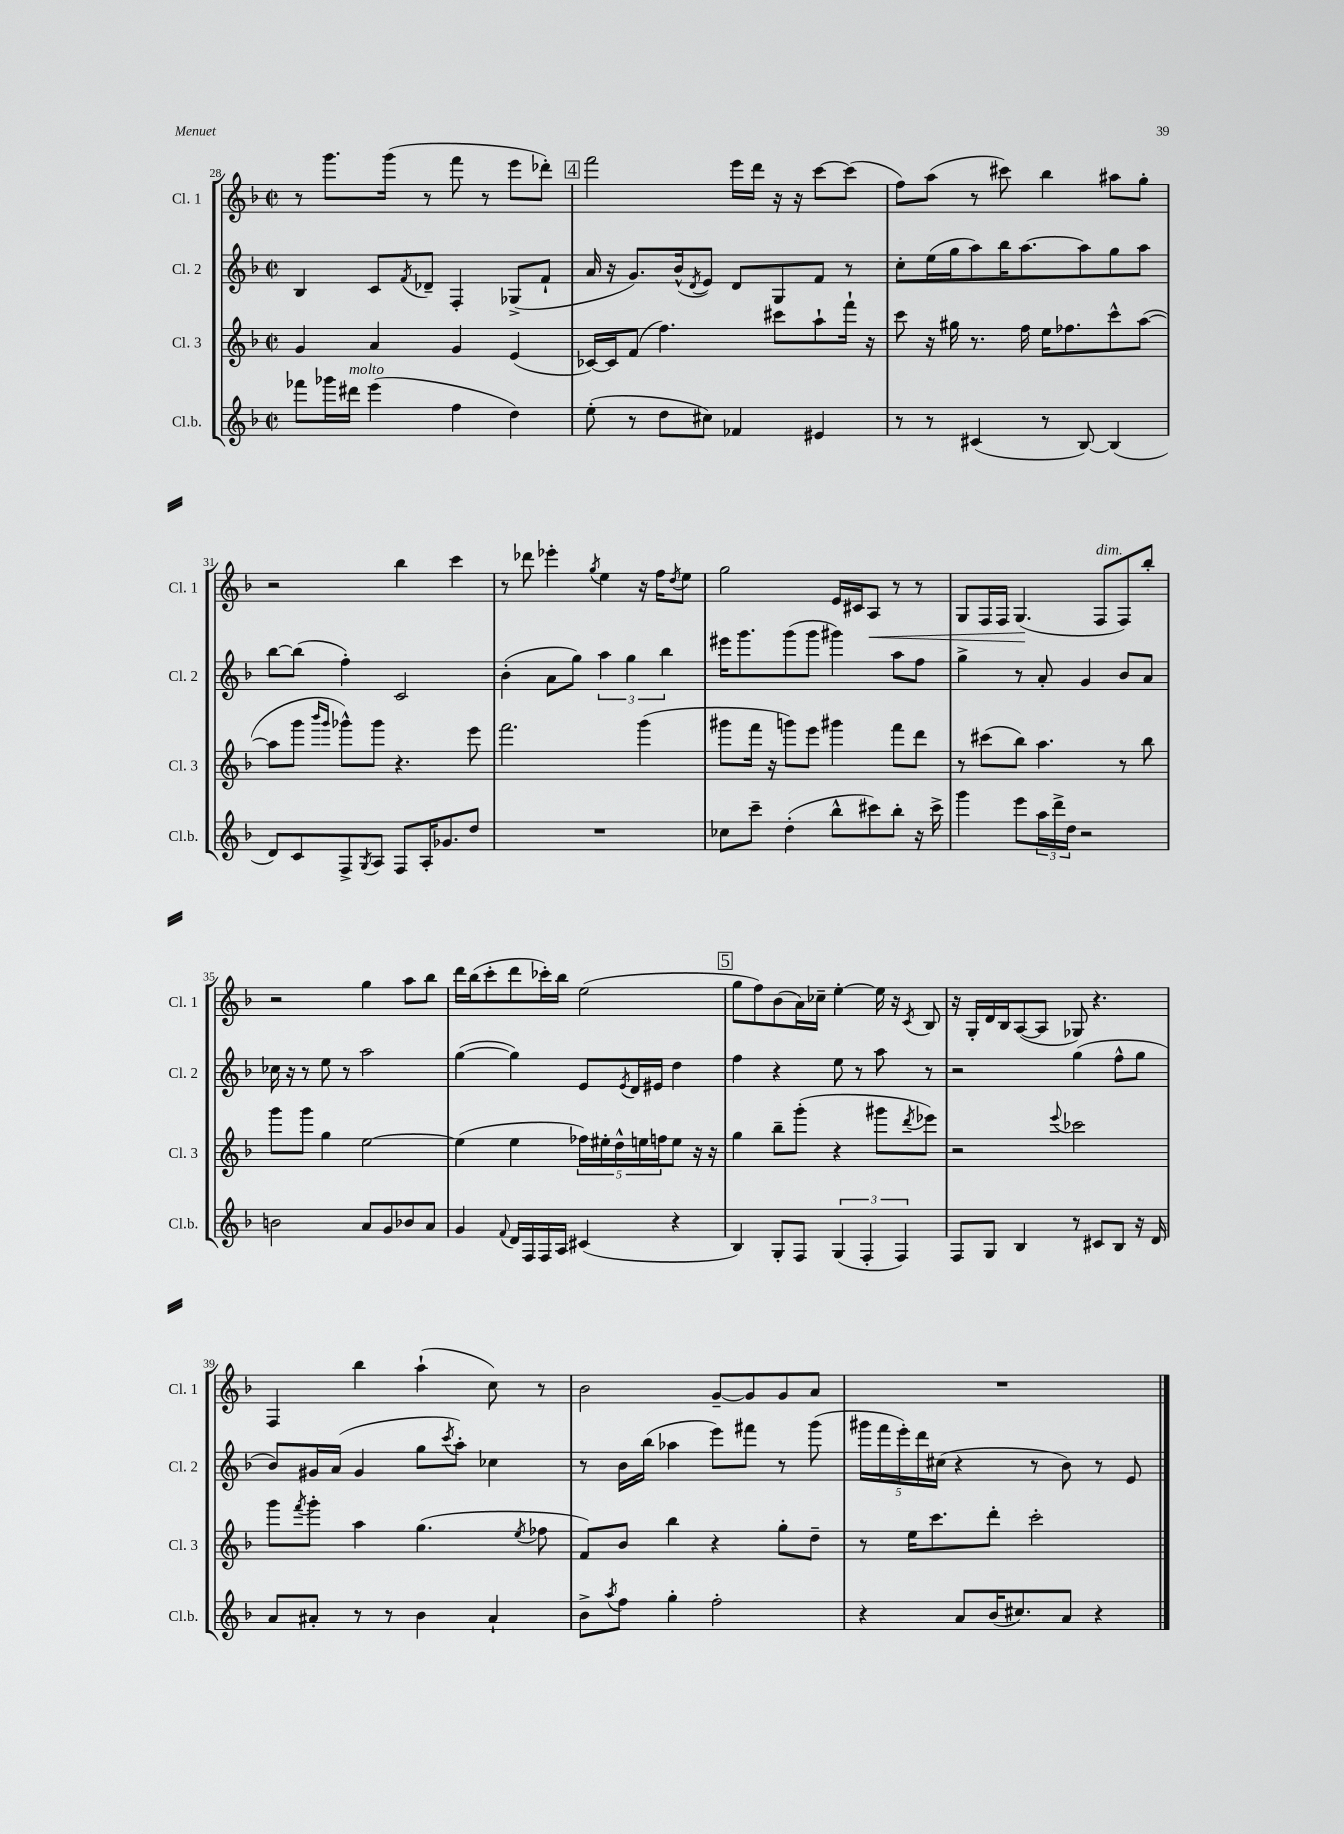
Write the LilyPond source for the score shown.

<<
\new StaffGroup <<
\new Staff = "s0" \with { instrumentName = "Cl. 1" shortInstrumentName = "Cl. 1" } {
    \clef treble \key f \major \defaultTimeSignature \time 2/2
    r8 g'''8. g'''16( r8 f'''8 r8 e'''8 des'''8-.) |
    \mark \markup { \box "4" } f'''2 e'''16 d'''16 r16 r16 c'''8~ c'''8( |
    f''8) a''8( r8 cis'''8) bes''4 ais''8 g''8-. |
    r2 bes''4 c'''4 |
    r8 des'''8 ees'''4-. \acciaccatura { g''8 } e''4 r16 f''16 \acciaccatura { d''8 } e''8 |
    g''2 e'16 cis'16 a8\< r8 r8 |
    g8 f16 f16 g4.\!( f8^\markup { \italic "dim." } f8) bes''8-. |
    r2 g''4 a''8 bes''8 |
    d'''16 bes''16( c'''8-. d'''8 ces'''16-.) bes''16 e''2( |
    \mark \markup { \box "5" } g''8 f''8) bes'8( a'16) ces''16-- e''4~-. e''16 r16 \acciaccatura { c'8 } bes8 |
    r16 g16-. d'16 bes16 a8~( a8 ges8) r4. |
    f4 bes''4 a''4-!( c''8) r8 |
    bes'2 g'8~-- g'8 g'8 a'8 |
    R1 \bar "|." |
}
\new Staff = "s1" \with { instrumentName = "Cl. 2" shortInstrumentName = "Cl. 2" } {
    \clef treble \key f \major \defaultTimeSignature \time 2/2
    bes4 c'8 \acciaccatura { f'8 } des'8-- f4-. ges8->( f'8-! |
    \mark \markup { \box "4" } a'16 r16 g'8.) bes'16-^( \acciaccatura { d'8 } e'8) d'8 g8 f'8 r8 |
    c''8-. e''16( g''16 a''8) bes''16 a''8.~ a''8 g''8 a''8 |
    bes''8~ bes''8( f''4-.) c'2 |
    bes'4-.( a'8 g''8) \tuplet 3/2 { a''4 g''4 bes''4 } |
    eis'''16 g'''8. g'''8( g'''8 gis'''4) a''8 f''8 |
    g''4-> r8 a'8-. g'4 bes'8 a'8 |
    ces''16 r16 r8 e''8 r8 a''2 |
    g''4~( g''4) e'8 \acciaccatura { e'8 } d'16 eis'16 d''4 |
    \mark \markup { \box "5" } f''4 r4 e''8 r8 a''8 r8 |
    r2 g''4( f''8-^ g''8 |
    bes'8) gis'16 a'16( gis'4 g''8 \acciaccatura { c'''8 } a''8-.) ces''4 |
    r8 bes'16 bes''16( aes''4 e'''8) fis'''8 r8 g'''8( |
    \tuplet 5/4 { gis'''16 f'''16 e'''16-.) d'''16 cis''16( } r4 r8 bes'8) r8 e'8 \bar "|." |
}
\new Staff = "s2" \with { instrumentName = "Cl. 3" shortInstrumentName = "Cl. 3" } {
    \clef treble \key f \major \defaultTimeSignature \time 2/2
    g'4 a'4 g'4 e'4( |
    \mark \markup { \box "4" } ces'16~) ces'16 f'8( f''4.) cis'''8 a''8-! f'''16-! r16 |
    c'''8 r16 gis''16 r8. f''16 e''16 fes''8. c'''8-^ a''8~( |
    a''8 g'''8 \grace { bes'''16 g'''16 } ges'''8-^) ges'''8 r4. e'''8 |
    f'''2. g'''4( |
    gis'''8 f'''16 r16 g'''8) e'''8 gis'''4 f'''8 d'''8 |
    r8 cis'''8( bes''8) a''4. r8 bes''8 |
    g'''8 g'''8 g''4 e''2~ |
    e''4( e''4 \tuplet 5/4 { fes''16) eis''16-. d''16-^ e''16 f''16 } e''8 r16 r16 |
    \mark \markup { \box "5" } g''4 bes''8-- g'''8-.( r4 gis'''8 \acciaccatura { d'''8 } ees'''8) |
    r2 \appoggiatura { e'''8 } ces'''2 |
    g'''8 \acciaccatura { f'''8 } g'''8-. a''4 g''4.( \acciaccatura { e''8 } fes''8 |
    f'8) bes'8 bes''4 r4 g''8-. d''8-- |
    r8 e''16 c'''8. d'''8-. c'''2-. \bar "|." |
}
\new Staff = "s3" \with { instrumentName = "Cl.b." shortInstrumentName = "Cl.b." } {
    \clef treble \key f \major \defaultTimeSignature \time 2/2
    fes'''8 ges'''16 dis'''16^\markup { \italic "molto" } e'''4( f''4 d''4) |
    \mark \markup { \box "4" } e''8-.( r8 d''8 cis''8) fes'4 eis'4 |
    r8 r8 cis'4( r8 bes8~) bes4( |
    d'8) c'8 f8-> \acciaccatura { g8 } a8 f8 a16-. ges'8. d''8 |
    R1 |
    ces''8 c'''8-- d''4-.( bes''8-^ cis'''8) bes''8-. r16 cis'''16-> |
    g'''4 e'''8 \tuplet 3/2 { a''16 d'''16-> d''16 } r2 |
    b'2 a'8 g'8 bes'8 a'8 |
    g'4 \appoggiatura { f'8 } d'16 f16 f16 a16 cis'4( r4 |
    \mark \markup { \box "5" } bes4) g8-. f8 \tuplet 3/2 { g4( f4-. f4) } |
    f8 g8 bes4 r8 cis'8 bes8 r16 d'16 |
    a'8 ais'8-. r8 r8 bes'4 ais'4-! |
    bes'8-> \acciaccatura { a''8 } f''8 g''4-. f''2-. |
    r4 a'8 bes'16( cis''8.) a'8 r4 \bar "|." |
}
>>
>>
\layout { \context { \Score currentBarNumber = #28 } }
